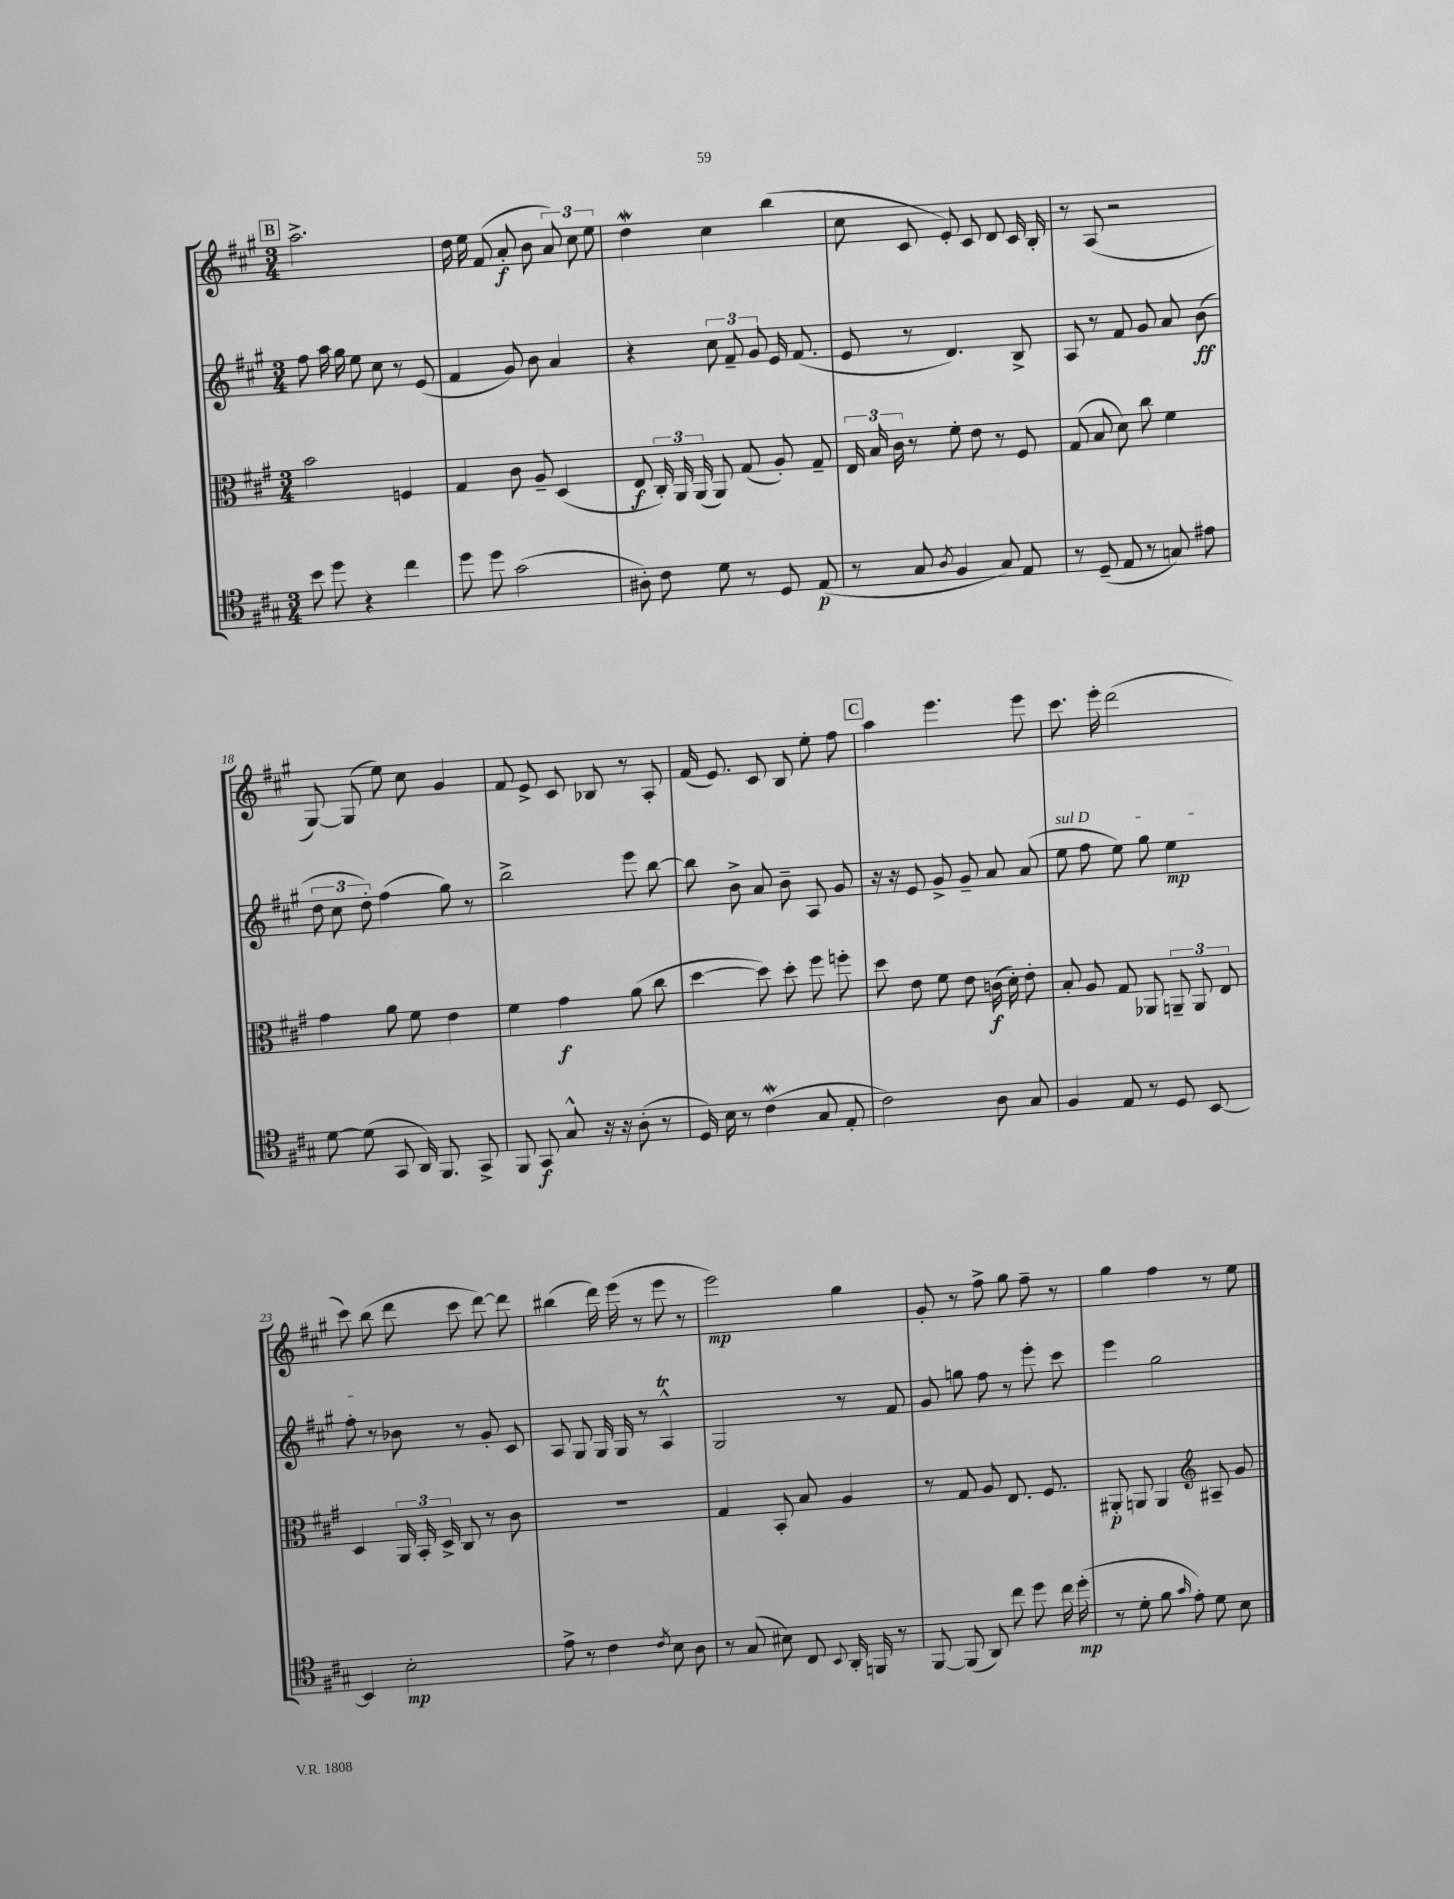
<<
\new StaffGroup <<
\new Staff = "s0" {
    \clef treble \key a \major \numericTimeSignature \time 3/4
    \autoBeamOff \mark \markup { \box "B" } a''2.-> |
    d''16 e''16 fis'8( a'8-.\f b'8 \tuplet 3/2 { a'8) cis''8 e''8 } |
    d''4\mordent cis''4 b''4( |
    cis''8 cis'8 e'8-.) cis'8 d'8 cis'16 b16-. |
    r8 a8( r2 |
    gis8~) gis8( e''8) cis''8 gis'4 |
    fis'8 e'8-> cis'8 bes8 r8 a8-. |
    fis'16( e'8.) cis'8 b8 e''8-. fis''8 |
    \mark \markup { \box "C" } a''4 e'''4. e'''8 |
    cis'''8. e'''16-. d'''2( |
    cis'''8) b''8( d'''8 cis'''8 d'''8~) d'''8 |
    bis''4( d'''16) e'''16( r8 e'''8 r8 |
    e'''2\mp) gis''4 |
    gis'8-. r8 fis''8-> gis''8 fis''8-- r8 |
    gis''4 fis''4 r8 e''8 \bar "|." |
}
\new Staff = "s1" {
    \clef treble \key a \major \numericTimeSignature \time 3/4
    \autoBeamOff \mark \markup { \box "B" } fis''8 a''16 gis''16 e''8 cis''8 r8 e'8( |
    fis'4 gis'8) b'8 a'4 |
    r4 \tuplet 3/2 { cis''8 fis'8-- gis'8 } e'16 fis'8.( |
    e'8 r8 d'4.) b8-> |
    a8 r8 fis'8 gis'8 a'8 b'8\ff( |
    \tuplet 3/2 { d''8 cis''8 d''8-.) } fis''4( gis''8) r8 |
    b''2-> e'''8 b''8~ |
    b''8 b'8-> a'8 b'8-- a8 gis'8 |
    \mark \markup { \box "C" } r16 r16 e'8 gis'8-> gis'8-- a'8 a'8( |
    \once \override TextSpanner.bound-details.left.text = \markup { \italic "sul D" } e''8\startTextSpan fis''8 e''8) gis''8 e''4\mp |
    fis''8-.\stopTextSpan r8 bes'8 r8 gis'8-. cis'8 |
    a8 gis8 gis16 gis16 r8 a4-^\trill |
    gis2 r8 fis'8 |
    gis'8 g''8 fis''8 r8 e'''8-. cis'''8 |
    e'''4 gis''2 \bar "|." |
}
\new Staff = "s2" {
    \clef alto \key a \major \numericTimeSignature \time 3/4
    \autoBeamOff \mark \markup { \box "B" } b'2 f4 |
    gis4 cis'8 a8-- d4( |
    e8\f \tuplet 3/2 { cis16-.) a,16 a,16( } a,8) gis8( a8-.) gis8-- |
    \tuplet 3/2 { e16 b16 cis'16 } r8 fis'8-. e'8 r8 fis8 |
    gis8( b8 d'8) cis''8 fis'4 |
    gis'4 a'8 fis'8 e'4 |
    fis'4 gis'4\f a'8( cis''8 |
    d''4~ d''8) d''8-. fis''8 f''8-. |
    \mark \markup { \box "C" } d''8 e'8 fis'8 e'8 c'16\f( d'16-.) e'8-. |
    b8-. a8 gis8 aes,8 \tuplet 3/2 { a,8-- a,8 e8 } |
    d4 \tuplet 3/2 { a,16 b,16-. d16-> } cis8 r8 cis'8 |
    R2. |
    gis4 b,8-. b8 a4 |
    r8 gis8 a8 e8. fis8. |
    ais,8-.\p a,8 a,4 \clef treble ais8-- gis'8 \bar "|." |
}
\new Staff = "s3" {
    \clef tenor \key a \major \numericTimeSignature \time 3/4
    \autoBeamOff \mark \markup { \box "B" } b'8 d''8 r4 cis''4 |
    d''8 d''8 gis'2( |
    ais8-.) cis'8 d'8 r8 d8 e8\p( |
    r8 gis8 \acciaccatura { a8 } fis4 gis8) e8 |
    r8 d8--( e8 r8 g8) eis'8 |
    d'8~ d'8( gis,8 a,16) fis,8. gis,8-> |
    fis,8 gis,8\f gis8-^ r16 r16 a8-.( r8 |
    d16) b16 r8 cis'4\mordent( gis8 e8-. |
    \mark \markup { \box "C" } cis'2) a8 gis8 |
    fis4 e8 r8 d8 b,8~ |
    b,4 b2-.\mp |
    e'8-> r8 cis'4 \acciaccatura { cis'8 } b8 a8 |
    r8 gis8( bis8) cis8 \appoggiatura { b,8 } a,16-. f,16 r8 |
    fis,8~ fis,8( a,8) cis''8 d''8 cis''16 d''16-.\mp( |
    r8 d'8-. fis'8 \grace { gis'16 } e'8-.) d'8 b8 \bar "|." |
}
>>
>>
\layout { \context { \Score currentBarNumber = #13 } }
